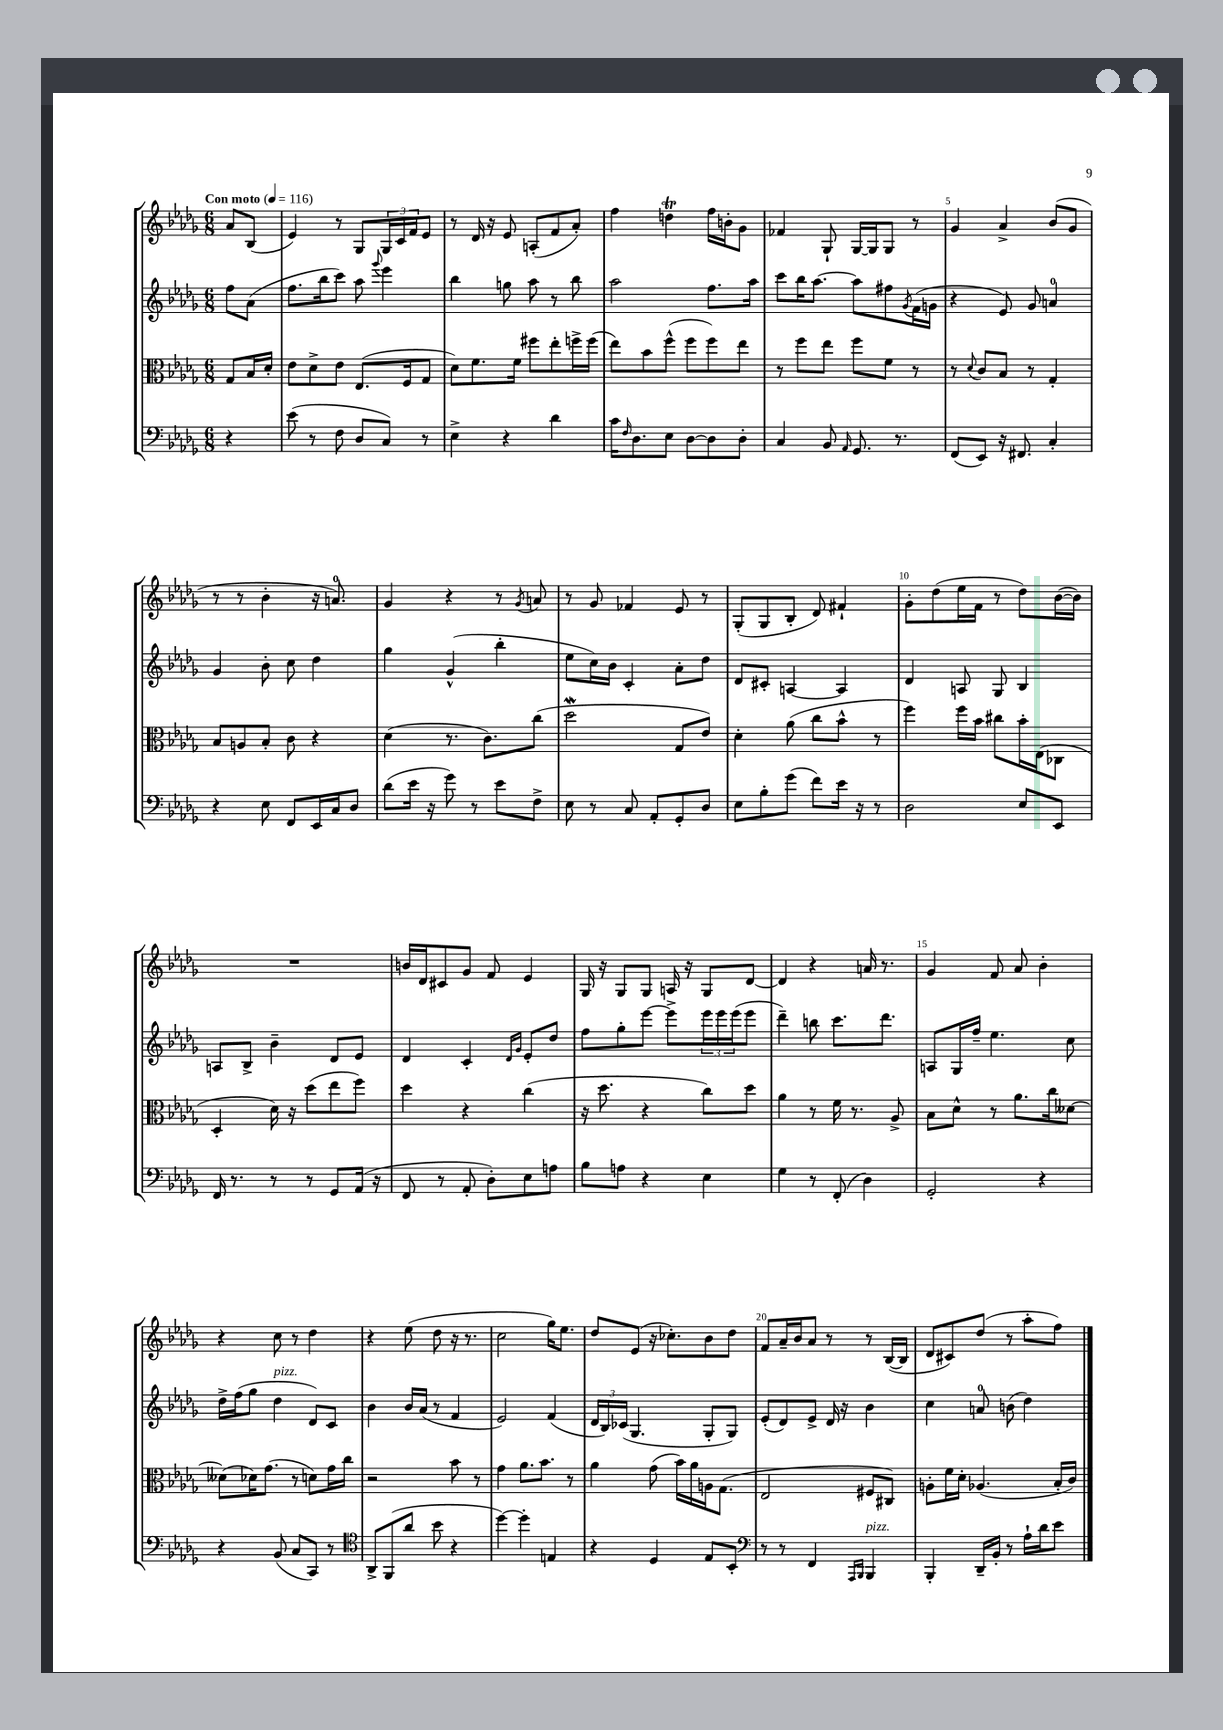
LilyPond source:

<<
\new StaffGroup <<
\new Staff = "s0" {
    \clef treble \key des \major \numericTimeSignature \time 6/8 \partial 4 \tempo "Con moto" 4 = 116
    aes'8 bes8( |
    ees'4) r8 ges8 \tuplet 3/2 { ges16 c'16 f'16 } ees'8 |
    r8 des'16 r16 ees'8 a8-.( f'8 aes'8-.) |
    f''4 d''4\trill f''16 b'16-. ges'8 |
    fes'4 ges8-! ges16~ ges16 ges8 r8 |
    ges'4 aes'4-> bes'8( ges'8 |
    r8 r8 bes'4-. r16 a'8.-0) |
    ges'4 r4 r8 \acciaccatura { ges'8 } a'8 |
    r8 ges'8 fes'4 ees'8 r8 |
    ges8-.( ges8 bes8-. des'8) fis'4-! |
    ges'8-. des''8( ees''16 f'16 r8 des''8) bes'16~( bes'16) |
    R2. |
    b'16 des'16 cis'8 ges'8 f'8 ees'4 |
    ges16 r16 ges8 ges8 a16 r16 ges8 des'8~ |
    des'4 r4 a'16 r8. |
    ges'4 f'8 aes'8 bes'4-. |
    r4 c''8 r8 des''4 |
    r4 ees''8( des''8 r16 r8. |
    c''2 ges''16) ees''8. |
    des''8 ees'8( r16 ces''8.-.) bes'8 des''8 |
    f'8 aes'16-- bes'16 aes'8 r8 r8 bes16~( bes16 |
    des'8 cis'8) des''8( r8 aes''8-. f''8) \bar "|." |
}
\new Staff = "s1" {
    \clef treble \key des \major \numericTimeSignature \time 6/8 \partial 4
    f''8 aes'8( |
    f''8. bes''16 c'''8) aes''8 \appoggiatura { ges'''8 } ees'''4 |
    bes''4 g''8 aes''8 r8 bes''8 |
    aes''2 f''8. aes''16 |
    c'''8 bes''16 aes''8.~ aes''8 fis''8 \acciaccatura { ges'8 } f'16( g'16 |
    r4 ees'8) ges'8 a'4-0 |
    ges'4 bes'8-. c''8 des''4 |
    ges''4 ges'4-^( bes''4-. |
    ees''8 c''16) bes'16 c'4-. aes'8-. des''8 |
    des'8 cis'8-. a4~ a4 |
    des'4 a8 ges8 bes4 |
    a8 bes8-> bes'4-- des'8 ees'8 |
    des'4 c'4-. \grace { des'16 ges'16 } ees'8-. des''8 |
    f''8 ges''8-. ees'''8~ ees'''8-> \tuplet 3/2 { ees'''16 ees'''16 ees'''16( } ees'''8 |
    des'''4--) b''8 c'''8. des'''8. |
    a8 ges16 f''16-- ees''4. c''8 |
    des''16-> f''16( ges''8 des''4^\markup { \italic "pizz." } des'8) c'8 |
    bes'4 bes'16 aes'16( r8 f'4 |
    ees'2) f'4( |
    \tuplet 3/2 { des'16 bes16) ces'16( } ges4. ges8-. ges8) |
    ees'8-.( des'8) ees'8-> des'16 r16 bes'4 |
    c''4 a'8-0 b'8( des''4) \bar "|." |
}
\new Staff = "s2" {
    \clef alto \key des \major \numericTimeSignature \time 6/8 \partial 4
    ges8 bes16 des'16-. |
    ees'8 des'8-> ees'8 ees8.( f16 ges8 |
    des'8) f'8. f'16 fis''8 ees''8-. f''16-> f''16( |
    ees''8) bes'8 f''8-^( f''8 f''8) ees''8 |
    r8 f''8 ees''8 f''8 f'8 r8 |
    r8 \appoggiatura { des'8 } c'8 bes8 r8 ges4-. |
    bes8 a8 bes8-. c'8 r4 |
    des'4( r8. c'8.) c''8( |
    des''2\mordent ges8 ees'8) |
    des'4-. aes'8( c''8 bes'8-^ r8 |
    f''4) f''16 bes'16 cis''8 bes'16-. ees16( ces8 |
    des4-. des'16) r16 des''8( ees''8 f''8) |
    des''4 r4 c''4( |
    r16 des''8. r4 c''8) des''8 |
    aes'4 r8 f'16 r8. aes8-> |
    bes8 des'8-^ r8 aes'8. c''16 deses'8~ |
    deses'8( des'16) ges'8.( r8 d'8) ges'16 c''16 |
    r2 bes'8 r8 |
    ges'4 aes'8. bes'8. r8 |
    aes'4 ges'8( bes'16) aes'16 a16 ges8.( |
    ees2 fis8 cis8) |
    a8-. f'16 des'16-. aes4.( bes16-. c'16) \bar "|." |
}
\new Staff = "s3" {
    \clef bass \key des \major \numericTimeSignature \time 6/8 \partial 4
    r4 |
    ees'8( r8 f8 des8 c8) r8 |
    ees4-> r4 des'4 |
    c'16 \grace { f16 } des8. ees8 des8~ des8 des8-. |
    c4 bes,8 \grace { aes,16 } ges,8. r8. |
    f,8( ees,8) r16 fis,8. c4-. |
    r4 ees8 f,8 ees,16 c16 des8 |
    des'8( ees'16 r16 ges'8) r8 ees'8 f8-> |
    ees8 r8 c8 aes,8-. ges,8-. des8 |
    ees8 bes8-. ges'8( f'8) ees'16 r16 r8 |
    des2 ees8 ees,8 |
    f,16 r8. r8 r8 ges,8 aes,16( r16 |
    f,8 r8 aes,8-. des8-.) ees8 a8 |
    bes8 a8 r4 ees4 |
    ges4 r8 f,8-.( des4) |
    ges,2-. r4 |
    r4 bes,8( c8 c,8) r8 |
    \clef tenor aes,8-> f,8( aes'8 bes'8 r4 |
    des''4~) des''4-. e4 |
    r4 des4 ees8 bes,8-. |
    \clef bass r8 r8 f,4 \grace { aes,,16 bes,,16 } bes,,4^\markup { \italic "pizz." } |
    bes,,4-. des,16-- bes,16-. r8 aes16-! des'16 ees'8 \bar "|." |
}
>>
>>
\layout { \context { \Score \override BarNumber.break-visibility = ##(#f #t #t) barNumberVisibility = #(every-nth-bar-number-visible 5) } }
